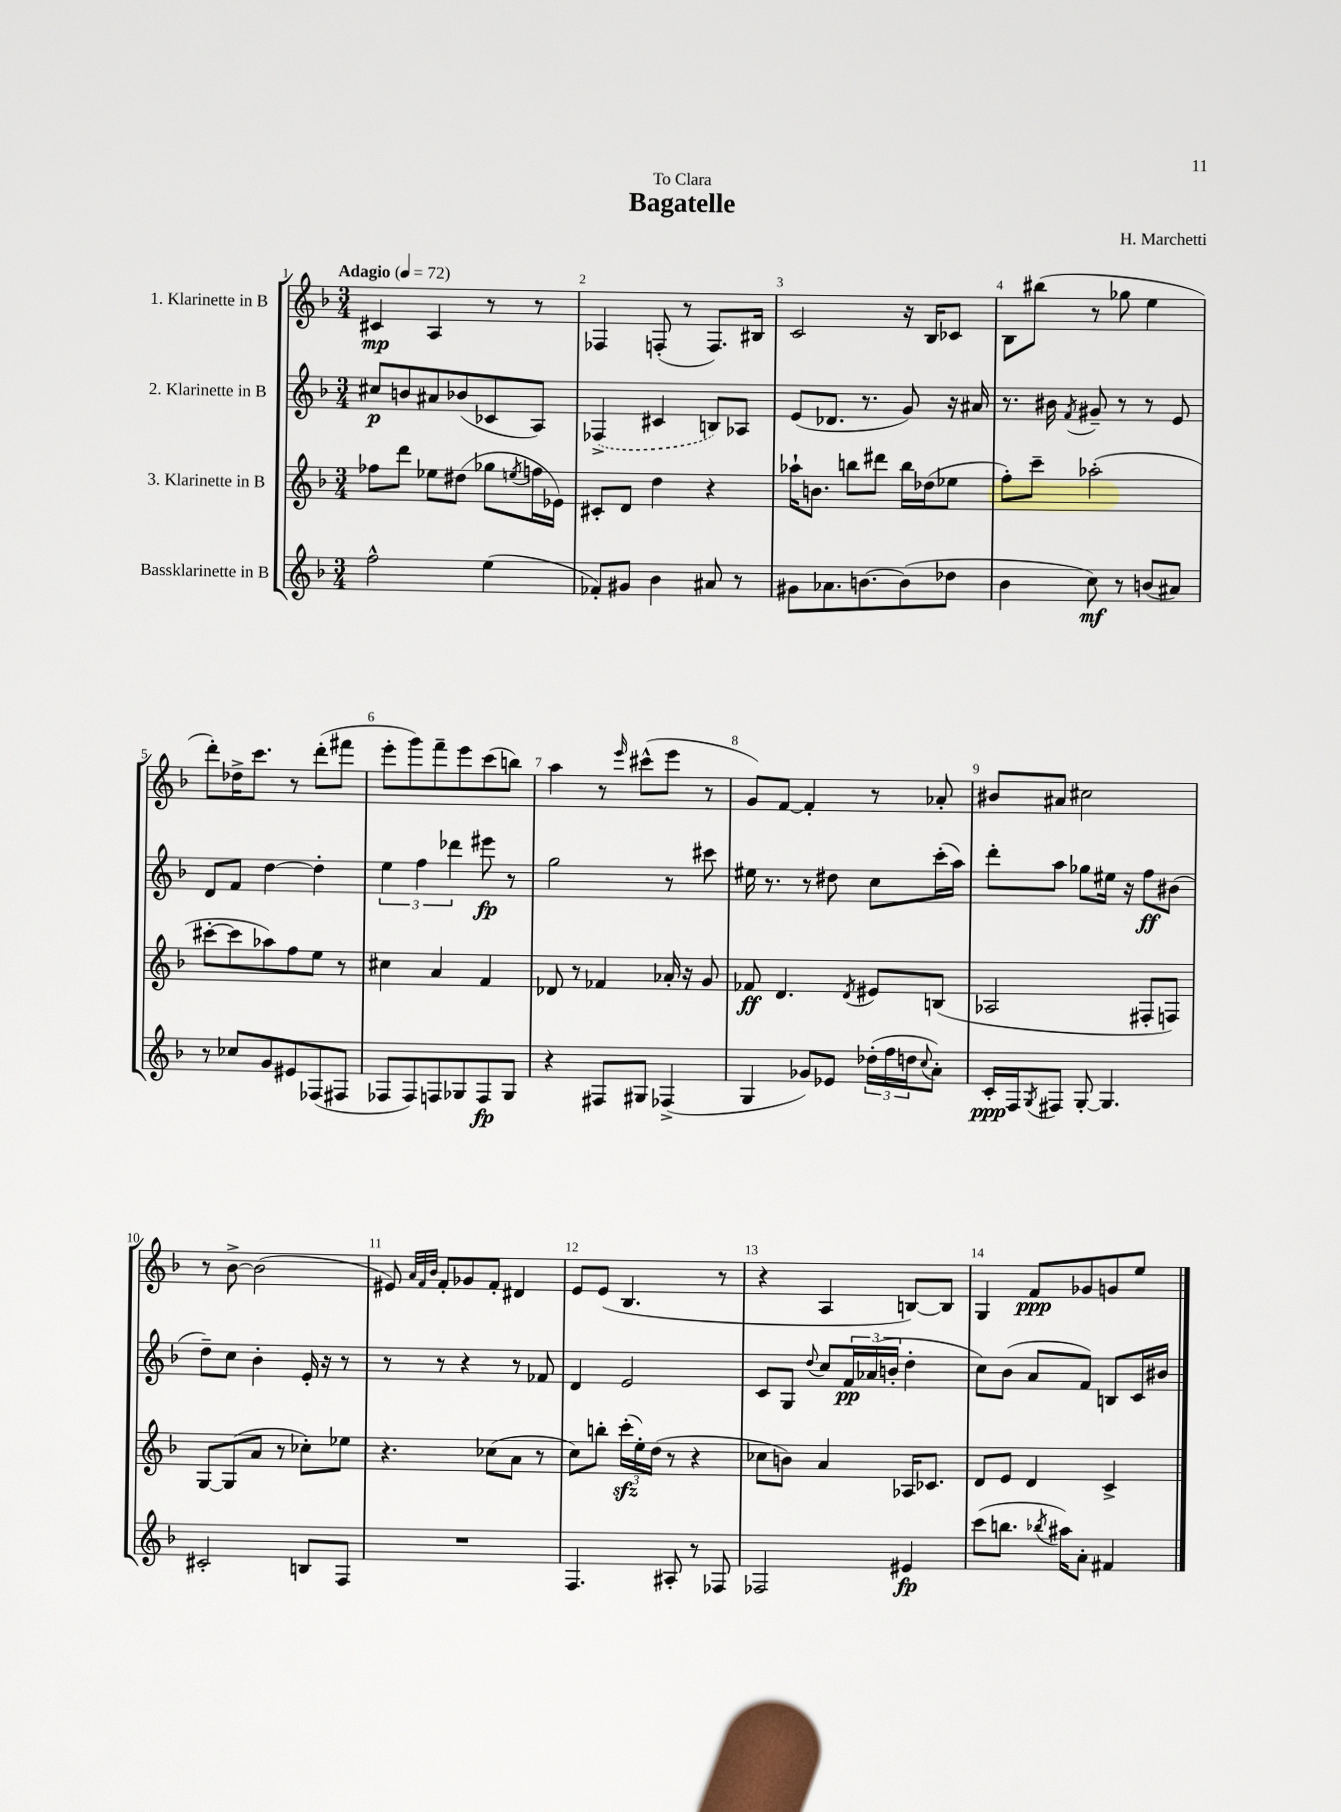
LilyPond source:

\header { title = "Bagatelle" composer = "H. Marchetti" dedication = "To Clara" }
<<
\new StaffGroup <<
\new Staff = "s0" \with { instrumentName = "1. Klarinette in B" } {
    \clef treble \key f \major \numericTimeSignature \time 3/4 \tempo "Adagio" 4 = 72
    cis'4\mp a4 r8 r8 |
    fes4 f8-.( r8 f8.) bis16 |
    c'2 r16 bes16 ces'8 |
    bes8 bis''8( r8 ges''8 e''4 |
    d'''8-.) des''16-> c'''8. r8 d'''8-.( fis'''8 |
    e'''8-. g'''8) f'''8-- e'''8 c'''8( b''8) |
    a''4 r8 \grace { e'''16 } cis'''8-^( e'''8 r8 |
    g'8) f'8~ f'4-. r8 aes'8-. |
    bis'8 ais'8 cis''2 |
    r8 bes'8~-> bes'2( |
    eis'8) \grace { a'32 f'32 bes'32 } f'8-. ges'8 f'8-. dis'4 |
    e'8 e'8( bes4. r8 |
    r4 a4 b8~) b8 |
    g4 f'8\ppp ges'8 g'8 e''8 \bar "|." |
}
\new Staff = "s1" \with { instrumentName = "2. Klarinette in B" } {
    \clef treble \key f \major \numericTimeSignature \time 3/4
    cis''8\p b'8 ais'8 bes'8( ces'8 a8) |
    \once \slurDashed fes4->( cis'4 b8) aes8 |
    e'8( des'8. r8. g'8) r16 ais'16 |
    r8. bis'16 \acciaccatura { f'8 } gis'8-- r8 r8 e'8 |
    d'8 f'8 d''4~ d''4-. |
    \tuplet 3/2 { e''4 f''4 des'''4 } eis'''8\fp r8 |
    g''2 r8 cis'''8 |
    eis''16 r8. r8 dis''8 c''8 c'''16-.( a''16) |
    d'''8-. a''8 ges''8 eis''16 r16 f''8\ff bis'8( |
    d''8--) c''8 bes'4-. e'16-. r16 r8 |
    r8 r8 r4 r8 fes'8 |
    d'4 e'2 |
    c'8 g8 \appoggiatura { d''8 } c''8 \tuplet 3/2 { f'16\pp aes'16( b'16-. } d''4-. |
    c''8) bes'8( a'8 f'8) b8 c'16 bis'16 \bar "|." |
}
\new Staff = "s2" \with { instrumentName = "3. Klarinette in B" } {
    \clef treble \key f \major \numericTimeSignature \time 3/4
    fes''8 d'''8 ees''8 dis''8( ges''8 \acciaccatura { e''8 } f''16 ees'16) |
    cis'8-. d'8 d''4 r4 |
    aes''16-! b'8. b''8 dis'''8 b''16 des''16( ees''8 |
    f''8-.) c'''8-- aes''2-.( |
    cis'''8~-. cis'''8 aes''8) f''8 e''8 r8 |
    cis''4 a'4 f'4 |
    des'8 r8 fes'4 aes'16-. r16 g'8 |
    fes'8\ff d'4. \acciaccatura { d'8 } eis'8 b8( |
    aes2 fis8-. f8) |
    g8~ g8( a'8 r8 ces''8-.) ees''8 |
    r4. ces''8( a'8 r8 |
    c''8) b''8-. \tuplet 3/2 { c'''16-.\sfz( e''16-.) d''16( } r8 r4 |
    ces''8 b'8) a'4 aes16 ces'8. |
    d'8 e'8 d'4 c'4-> \bar "|." |
}
\new Staff = "s3" \with { instrumentName = "Bassklarinette in B" } {
    \clef treble \key f \major \numericTimeSignature \time 3/4
    f''2-^ e''4( |
    fes'8-.) gis'8 bes'4 ais'8 r8 |
    gis'8 aes'8. b'8.~ b'8( des''8 |
    bes'4 c''8\mf) r8 b'8( ais'8) |
    r8 ces''8 g'8 eis'8 fes8( fis8 |
    fes8 fes8) f8 ges8 f8\fp ges8 |
    r4 fis8 gis8 fes4->( |
    g4 ges'8) ees'8 \tuplet 3/2 { des''16-.( f''16 d''16 } \appoggiatura { c''8 } a'8-.) |
    c'16-.\ppp f16 \acciaccatura { g8 } fis8 g8~-. g4. |
    cis'2-. b8 f8 |
    R2. |
    f4. ais8-. r8 fes8 |
    fes2 eis'4\fp |
    c'''8( b''8. \acciaccatura { bes''8 } ais''16) a'8-. fis'4 \bar "|." |
}
>>
>>
\layout { \context { \Score \override BarNumber.break-visibility = ##(#f #t #t) barNumberVisibility = #all-bar-numbers-visible } }
